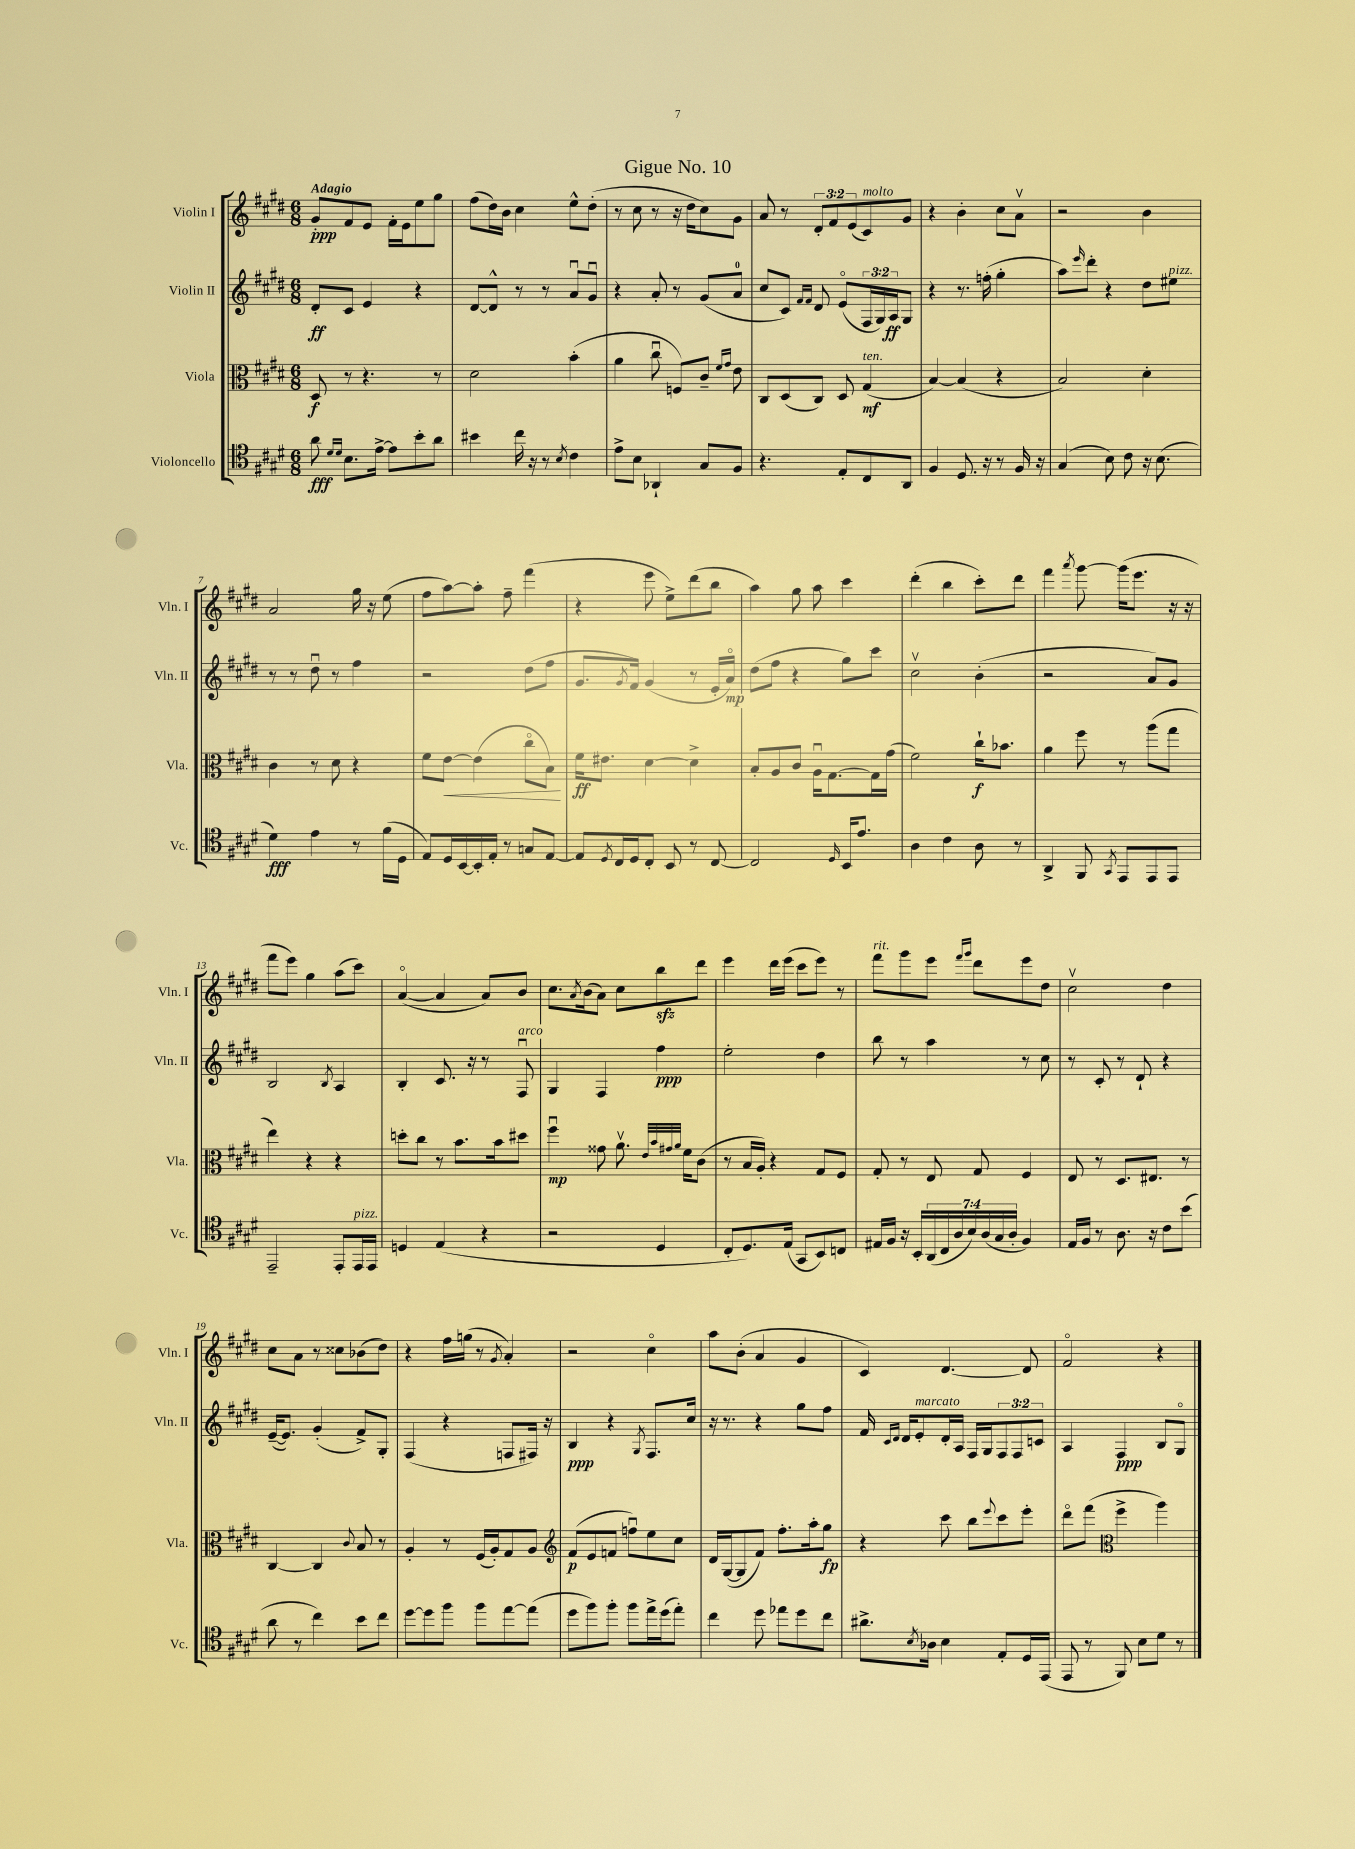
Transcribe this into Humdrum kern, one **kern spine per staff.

**kern	**kern	**kern	**kern
*staff4	*staff3	*staff2	*staff1
*clefC4	*clefC3	*clefG2	*clefG2
*k[f#c#g#d#]	*k[f#c#g#d#]	*k[f#c#g#d#]	*k[f#c#g#d#]
*M6/8	*M6/8	*M6/8	*M6/8
8a	8D#	8d#'	8g#'
16qqd#	.	.	.
16qqd#	.	.	.
8.B	8r	8c#	8f#
.	4.r	4e	8e
[16e^	.	.	.
8e]	.	.	16f#'
.	.	.	16e
8b'	.	4r	8ee
8a	8r	.	8gg#
=	=	=	=
4b#	2d#	[8d#	(8ff#
.	.	8d#^^]	16dd#)
.	.	.	16b
16cc#	.	8r	4cc#
16r	.	.	.
8r	.	8r	.
8qB	.	.	.
4c#	(4b'	8au	8ee^^
.	.	8g#u	(8dd#'
=	=	=	=
8e^	4a	4r	8r
8B	.	.	8cc#
4AA-`	8cc#u	8a'	8r
.	8F)	8r	16r
.	.	.	16dd#
8G#	8c#~	(8g#	8cc#)
.	16qqf#	.	.
.	16qqg#	.	.
8F#	8e	8a	8g#
=	=	=	=
4.r	8C#	8cc#	8a
.	(8D#	8c#)	8r
.	.	16qqf#	.
.	.	16qqf#	.
.	8C#)	8d#	12d#'
.	.	.	12f#
8E'	8D#	(8eo	.
.	.	.	(12e
8C#	(4G#	24F#	8c#)
.	.	24G#)	.
.	.	24A	.
8AA	.	8G#	8g#
=	=	=	=
4F#	[4B)	4r	4r
8.D#	(4B]	8.r	4b'
16r	.	(16ff'	.
8r	4r	4gg#'	8cc#
16F#	.	.	8av
16r	.	.	.
=	=	=	=
(4G#	2B)	8aa)	2r
.	.	16qqeee	.
.	.	8ddd#'	.
8B)	.	4r	.
8c#	.	.	.
16r	4d#'	8dd#	4b
(8.B	.	.	.
.	.	8ee#	.
=	=	=	=
4d#)	4c#	8r	2a
.	.	8r	.
4e	8r	8dd#u	.
.	8d#	8r	.
8r	4r	4ff#	16gg#
.	.	.	16r
(16f#	.	.	(8ee
16D#	.	.	.
=	=	=	=
8E)	8f#	2r	8ff#
16D#	[8e	.	[8aa)
[16BB	.	.	.
16BB']	(4e]	.	8aa']
16E'	.	.	.
8r	.	.	8ff#~
8G	8cc#o	(8dd#	(4fff#
[8E	8B)	8ff#	.
=	=	=	=
8E]	16f#	8.g#	4r
.	8.e#	.	.
8qD#	.	.	.
16C#	.	.	.
.	.	8qg#	.
16D#	.	16f#)	.
8C#'	[4d#	(4g#	8eee
8BB	.	.	8ee^)
8r	4d#^]	8r	(8ddd#
[8C#	.	16e'	8bb
.	.	16ao)	.
=	=	=	=
2C#]	8B'	(8dd#	4aa)
.	8A	8ff#	.
.	8c#	4r	8gg#
.	16Au	.	8aa
.	[8.G#	.	.
16qqD#	.	.	.
16BB	.	8gg#)	4ccc#
8.e	.	.	.
.	16G#]	8ccc#	.
.	(16g#	.	.
=	=	=	=
4A	2f#)	2cc#v	(4ddd#'
4c#	.	.	4bb
8A	16cc#`	(4b'	8ccc#')
.	8.b-	.	.
8r	.	.	8ddd#
=	=	=	=
4AA^	4a	2r	4fff#
.	.	.	8qaaa
8FF#	8ff#	.	[8ggg#
8qGG#	.	.	.
8EE	8r	.	(16ggg#]
.	.	.	8.eee
8EE	(8aa	8a)	.
8EE	8gg#	8g#	16r
.	.	.	16r
=	=	=	=
2EE~	4ee)	2B	8fff#
.	.	.	8eee)
.	4r	.	4gg#
.	.	8qB	.
8EE'	4r	4A	(8aa
16EE	.	.	8ccc#)
16EE	.	.	.
=	=	=	=
4D	8dd'	4B'	([4ao
.	8cc#	.	.
(4E	8r	8.c#	4a]
.	8.b	.	.
.	.	16r	.
4r	.	8r	8a)
.	16b	.	.
.	8dd#	8F#u	8b
=	=	=	=
2r	4ff#u	4G#	8.cc#
.	.	.	8qa
.	.	.	(16b
.	8g##	4F#	8a)
.	8.av	.	8cc#
4D#	.	4ff#	8bb
.	32qqe	.	.
.	32qqb	.	.
.	32qqg#	.	.
.	32qqa	.	.
.	16f#	.	.
.	(8c#	.	8ddd#
=	=	=	=
8C#'	8r	2ee'	4eee
8.D#)	16B	.	.
.	16A')	.	.
.	4r	.	16ddd#
(16E	.	.	(16eee
8GG#	.	.	8ccc#
8BB)	8G#	4dd#	8eee)
8C	8F#	.	8r
=	=	=	=
16E#	8G#'	8bb	8fff#
16F#	.	.	.
16r	8r	8r	8ggg#
16BB'	.	.	.
(28AA	8E	4aa	8eee
28C#	.	.	.
28A	.	.	.
28B)	.	.	.
.	.	.	16qqfff#
.	.	.	16qqggg#
.	8G#	.	8ddd#
(28A	.	.	.
28G#	.	.	.
28A'	.	.	.
4F#)	4F#	8r	8eee
.	.	8cc#	8dd#
=	=	=	=
16E	8E	8r	2cc#v
16F#	.	.	.
8r	8r	8c#'	.
8.A	8.D#	8r	.
.	.	8d#`	.
16r	8.E#	.	.
8c#	.	4r	4dd#
(8b	8r	.	.
=	=	=	=
8a	[4C#	([16e~	8cc#
.	.	8.e])	.
8r	.	.	8a
4cc#)	4C#]	(4g#'	8r
.	.	.	8cc##
.	8qqc#	.	.
8b	8B	8f#^)	(8b-
8cc#	8r	8G#'	8dd#)
=	=	=	=
[8dd#	4A'	(4F#	4r
8dd#]	.	.	.
8ff#	8r	4r	16ff#
.	.	.	(16gg
8ff#	(16F#	.	8r
.	16A')	.	.
.	.	.	8qg#
[8ee	8G#	8F	4a')
(8ee]	8A	16F#)	.
.	.	16r	.
=	=	=	=
*	*clefG2	*	*
8dd#	(8f#	4B	2r
8ff#)	8e	.	.
8ff#'	8f	4r	.
8ff#	8ffu)	.	.
.	.	8qG#	.
16ee^	8ee	8.F#	4cc#o
(16dd#	.	.	.
8ee')	8cc#	.	.
.	.	16cc#	.
=	=	=	=
4cc#	16d#	16r	8aa
.	([16G#	8.r	.
.	8G#]	.	(8b'
8dd#	8f#)	4r	4a
8ee-	8.ff#'	.	.
8dd#	.	8gg#	4g#
.	16aa'	.	.
8cc#	8gg#	8ff#	.
=	=	=	=
8.a#^	4r	16f#	4c#)
.	.	16qqc#	.
.	.	16qqd#	.
.	.	16d#	.
.	.	8e'	.
8qB	.	.	.
16A-	.	.	.
4B	8ccc#	16d#'	[4.d#
.	.	16A	.
.	8bb	16F#	.
.	.	16G#	.
.	8qqeee	.	.
8E'	8ccc#	12F#	.
.	.	12F#	.
16D#	8eee'	.	8d#]
.	.	12c	.
(16EE	.	.	.
=	=	=	=
8EE	8ddd#o	4A	2f#o
8r	(8fff#	.	.
*	*clefC3	*	*
8FF#)	4ff#^	4F#	.
8B	.	.	.
8d#	4aa)	8B	4r
8r	.	8G#o	.
==	==	==	==
*-	*-	*-	*-
